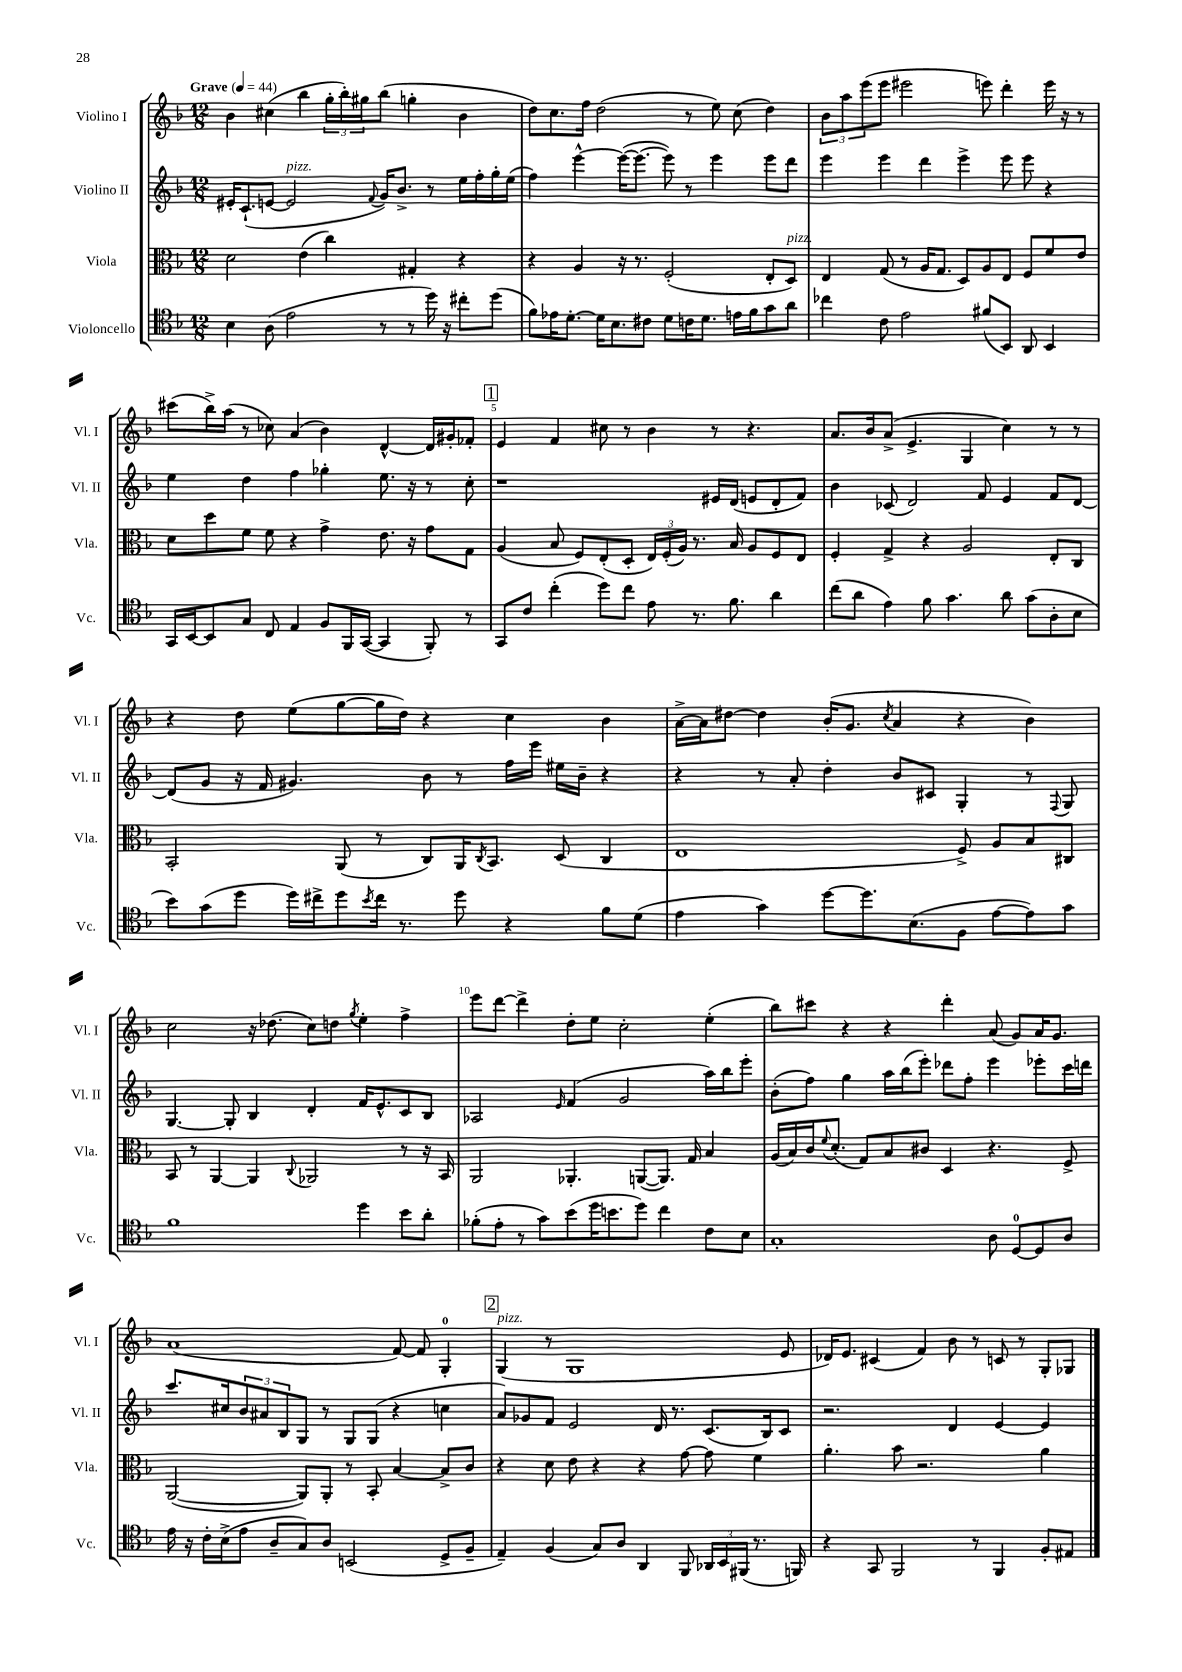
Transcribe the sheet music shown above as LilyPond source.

<<
\new StaffGroup <<
\new Staff = "s0" \with { instrumentName = "Violino I" shortInstrumentName = "Vl. I" } {
    \clef treble \key f \major \numericTimeSignature \time 12/8 \tempo "Grave" 4 = 44
    bes'4 cis''4( bes''4 \tuplet 3/2 { g''16-. bes''16-.) gis''16 } bes''8( g''4-. bes'4 |
    d''8) c''8. f''16 d''2( r8 e''8) c''8( d''4) |
    \tuplet 3/2 { bes'8 a''8 e'''8( } e'''8 eis'''2 e'''8) d'''4-. e'''16 r16 r8 |
    cis'''8( bes''16->) a''16( r8 ces''8) a'4( bes'4) d'4~-^ d'16 gis'16-. fes'8-. |
    \mark \markup { \box "1" } e'4 f'4 cis''8 r8 bes'4 r8 r4. |
    a'8. bes'16 a'8->( e'4.-> g4 c''4) r8 r8 |
    r4 d''8 e''8( g''8~ g''16 d''16) r4 c''4 bes'4 |
    a'16~-> a'16 dis''8~ dis''4 bes'16-.( g'8. \acciaccatura { c''8 } a'4 r4 bes'4) |
    c''2 r16 des''8.( c''8) d''8 \acciaccatura { g''8 } e''4-. f''4-> |
    e'''8 d'''8~ d'''4-> d''8-. e''8 c''2-. e''4-.( |
    bes''8) cis'''8 r4 r4 d'''4-. a'8( g'8) a'16 g'8. |
    a'1( f'8~) f'8 g4-0-. |
    \mark \markup { \box "2" } g4^\markup { \italic "pizz." }( r8 g1 e'8 |
    des'16) e'8. cis'4( f'4) bes'8 r8 c'8 r8 g8-. ges8 \bar "|." |
}
\new Staff = "s1" \with { instrumentName = "Violino II" shortInstrumentName = "Vl. II" } {
    \clef treble \key f \major \numericTimeSignature \time 12/8
    eis'16-. c'8.-!( e'8~ e'2^\markup { \italic "pizz." } \appoggiatura { f'8 } g'16) bes'8.-> r8 e''16 f''16-. g''16-. e''16( |
    f''4) e'''4~-^ e'''16~( e'''8.~ e'''8) r8 e'''4 e'''8 d'''8 |
    e'''4 e'''4 d'''4 e'''4-> e'''8 e'''8 r4 |
    e''4 d''4 f''4 ges''4-. e''8. r16 r8 c''8-. |
    \mark \markup { \box "1" } r1 eis'16 d'16( e'8 d'8-. f'8) |
    bes'4 ces'8( d'2) f'8 e'4 f'8 d'8~ |
    d'8( g'8 r16 f'16 gis'4.) bes'8 r8 f''16 e'''16 eis''16 bes'16-- r4 |
    r4 r8 a'8-. d''4-. bes'8 cis'8 g4-. r8 \appoggiatura { f8 } g8 |
    g4.~ g8-. bes4 d'4-. f'16 e'8.-^ c'8 bes8 |
    aes2 \grace { e'16 } f'4( g'2 a''16) bes''16 e'''8-. |
    bes'8-.( f''8) g''4 a''16 bes''16( e'''8-.) des'''8 f''8-. e'''4 ees'''8-. c'''16 d'''16 |
    c'''8. cis''16 \tuplet 3/2 { bes'8 ais'8 bes8 } g8 r8 g8 g8( r4 c''4 |
    \mark \markup { \box "2" } a'8) ges'8 f'8 e'2 d'16 r8. c'8.( bes16) c'8 |
    r2. d'4 e'4~ e'4 \bar "|." |
}
\new Staff = "s2" \with { instrumentName = "Viola" shortInstrumentName = "Vla." } {
    \clef alto \key f \major \numericTimeSignature \time 12/8
    d'2 e'4( c''4) gis4-. r4 |
    r4 a4 r16 r8. f2-.( e8-. d8^\markup { \italic "pizz." }) |
    e4 g8( r8 a16 g8. d8) a8 e8 f8 f'8 e'8 |
    d'8 d''8 f'8 f'8 r4 g'4-> e'8. r16 g'8 g8 |
    \mark \markup { \box "1" } a4( bes8 f8) e8-.( d8-. \tuplet 3/2 { e16) f16-.( a16) } r8. bes16 a8 f8 e8 |
    f4-. g4-> r4 a2 e8-. c8 |
    bes,2-. a,8( r8 c8) a,16 \acciaccatura { c8 } bes,8. d8( c4 |
    e1 f8->) a8 bes8 cis8 |
    bes,8 r8 a,4~ a,4 \appoggiatura { c8 } aes,2 r8 r16 bes,16 |
    a,2 aes,4.-. a,8~( a,8.) g16 bes4 |
    a16( bes16) c'16 \appoggiatura { f'8 } d'8.-.( g8) bes8 cis'8 d4 r4. f8-> |
    a,2~( a,8) a,8-. r8 bes,8-. bes4~ bes8-> c'8 |
    \mark \markup { \box "2" } r4 d'8 e'8 r4 r4 g'8~ g'8 f'4 |
    a'4.-. bes'8 r2. a'4 \bar "|." |
}
\new Staff = "s3" \with { instrumentName = "Violoncello" shortInstrumentName = "Vc." } {
    \clef tenor \key f \major \numericTimeSignature \time 12/8
    bes4 a8( e'2 r8 r8 d''16) r16 cis''8-. d''8( |
    f'8) ees'16 d'8.~-. d'16 bes8. cis'8 d'8 c'16 d'8. e'16 f'16 g'8 a'8 |
    ces''4 c'8 e'2 fis'8( bes,8) a,8 bes,4 |
    g,16 bes,16~ bes,8 g8 c8 e4 f8 f,16 g,16~( g,4 f,8-.) r8 |
    \mark \markup { \box "1" } g,8 c'8 c''4-.( d''8) c''8 e'8 r8. f'8. a'4 |
    c''8( a'8 e'4) f'8 g'4. a'8 g'8( a8-. bes8 |
    bes'8) g'8( d''8 d''16) cis''16-> d''8 \acciaccatura { bes'8 } cis''16 r8. d''8 r4 f'8 d'8( |
    e'4 g'4) d''8~ d''8. bes8.( f8 e'8~ e'8) g'8 |
    f'1 d''4 bes'8 a'8-. |
    fes'8-.( e'8-. r8 g'8) bes'8( d''16 b'8. d''8) c''4 c'8 bes8 |
    g1-. a8 d8-0~ d8 a8 |
    e'16 r16 c'16-. bes16->( e'8 a8-- g8) a8 b,2( d8-> f8-- |
    \mark \markup { \box "2" } e4--) f4( g8) a8 a,4 f,8 \tuplet 3/2 { aes,16 bes,16 fis,16( } r8. f,16) |
    r4 g,8 f,2 r8 f,4 f8-. eis8 \bar "|." |
}
>>
>>
\layout { \context { \Score \override BarNumber.break-visibility = ##(#f #t #t) barNumberVisibility = #(every-nth-bar-number-visible 5) } }
